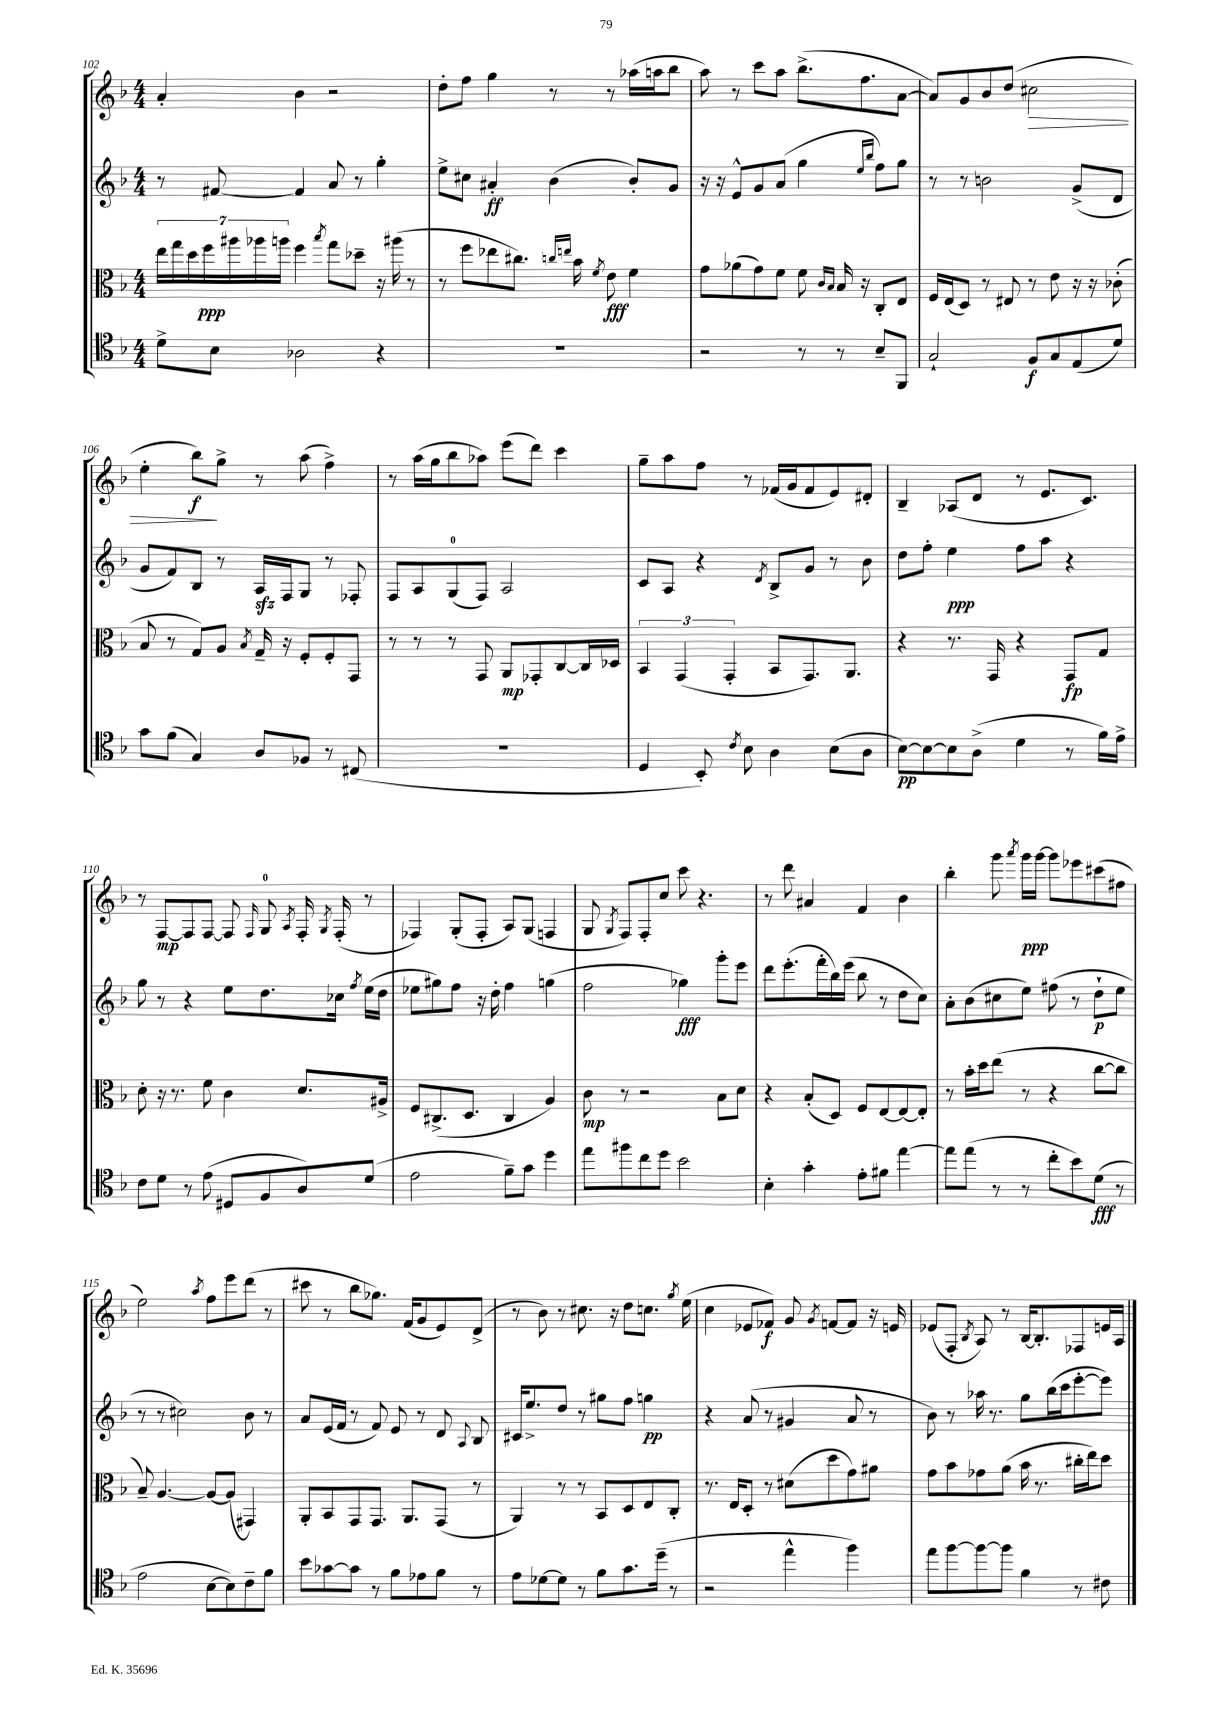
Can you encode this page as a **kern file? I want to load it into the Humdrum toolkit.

**kern	**dynam	**kern	**dynam	**kern	**dynam	**kern	**dynam
*part4	*part4	*part3	*part3	*part2	*part2	*part1	*part1
*staff4	*staff4	*staff3	*staff3	*staff2	*staff2	*staff1	*staff1
*clefC4	*	*clefC3	*	*clefG2	*	*clefG2	*
*k[b-]	*	*k[b-]	*	*k[b-]	*	*k[b-]	*
*M4/4	*	*M4/4	*	*M4/4	*	*M4/4	*
=102	=102	=102	=102	=102	=102	=102	=102
8d^\L	.	28ee\LL	.	8r	.	4a'/	.
.	.	28gg\	.	.	.	.	.
.	.	28dd\	.	.	.	.	.
.	.	28ff\	ppp	.	.	.	.
8B-\J	.	.	.	[8f#X/	.	.	.
.	.	28aa#X\	.	.	.	.	.
.	.	28aa-X\	.	.	.	.	.
.	.	28aan\JJ	.	.	.	.	.
2A-X\	.	4ff\	.	4f#/]	.	4b-\	.
.	.	8qbb-/	.	.	.	.	.
.	.	8gg\L	.	8a/	.	2r	.
.	.	8dd-X~\J	.	8r	.	.	.
4r	.	16r	.	4gg'\	.	.	.
.	.	(16aa#X\	.	.	.	.	.
.	.	8r	.	.	.	.	.
=103	=103	=103	=103	=103	=103	=103	=103
1r	.	8r	.	8ee^\L	.	8dd'\L	.
.	.	8ff\L	.	8cc#X\J	.	8ff\J	.
.	.	8ee-X\	.	4a#X'/	ff	4gg\	.
.	.	8.cc#X\J)	.	.	.	.	.
.	.	.	.	(4b-\	.	8r	.
.	.	16qqccn/LL	.	.	.	.	.
.	.	16qqeen/JJ	.	.	.	.	.
.	.	16b-\	.	.	.	.	.
.	.	8qf/	.	.	.	.	.
.	.	8e\	fff	.	.	8r	.
.	.	4f\	.	8b-'/L)	.	(16aa-X\LL	.
.	.	.	.	.	.	16aan\J	.
.	.	.	.	8g/J	.	8bb-\J	.
=104	=104	=104	=104	=104	=104	=104	=104
2r	.	8g\L	.	16r	.	8aa\)	.
.	.	.	.	16r	.	.	.
.	.	(8a-X\	.	8e^^/L	.	8r	.
.	.	8g\)	.	8g/	.	8ccc\L	.
.	.	8f\J	.	(8a/J	.	8aa\J	.
8r	.	8f\	.	4gg\	.	(8.bb-^\L	.
.	.	16qqc/LL	.	.	.	.	.
.	.	16qqB-/JJ	.	.	.	.	.
8r	.	16B-/	.	.	.	.	.
.	.	16r	.	.	.	8.ff\	.
.	.	.	.	16qqee/LL	.	.	.
.	.	.	.	16qqbb-/JJ	.	.	.
8B-~/L	.	8C'/L	.	8ff\L)	.	.	.
8FF/J	.	8E/J	.	8gg\J	.	[8a\J	.
=105	=105	=105	=105	=105	=105	=105	=105
2G`/	.	16F/LL	.	8r	.	8a/L])	.
.	.	(16E/J	.	.	.	.	.
.	.	8D/J)	.	8r	.	8g/	.
.	.	8r	.	2bn\	.	8b-/	.
.	.	8E#X/	.	.	.	(8dd/J	.
!	!	!	!	!	!	!	!LO:HP:b
8F/L	f	8r	.	.	.	2cc#X\	>
8G/	.	8e\	.	.	.	.	.
(8E/	.	16r	.	(8g^/L	.	.	.
.	.	16r	.	.	.	.	.
8d/J)	.	(8c-X'\	.	8d/J	.	.	.
!!LO:LB:g=z
=106	=106	=106	=106	=106	=106	=106	=106
8g\L	.	8B-/	.	8g/L	.	4ee'\	.
(8f\J	.	8r	.	8f/)	.	.	.
4G/)	.	8G/L)	.	8B-/J	.	8bb-\L)	f
.	.	8A/J	.	8r	.	8gg^\J	]
.	.	8qB-/	.	.	.	.	.
8A/L	.	16G~/	.	16Azz/LL	.	8r	.
.	.	16r	.	16F/J	.	.	.
8F-X/J	.	8F'/L	.	8G/J	.	(8aa\	.
8r	.	8F'/	.	8r	.	4ff^\)	.
(8C#X/	.	8GG/J	.	8F-X'/	.	.	.
=107	=107	=107	=107	=107	=107	=107	=107
1r	.	8r	.	8F/L	.	8r	.
.	.	8r	.	8A/	.	(16aa\LL	.
.	.	.	.	.	.	16gg\J	.
.	.	8r	.	(8G/	.	8bb-\	.
.	.	8GG/	.	8F/J)	.	8aa-X\J)	.
.	.	8AA/L	mp	2A/	.	(8eee\L	.
.	.	8GG-X'/	.	.	.	8ddd\J)	.
.	.	[8C/	.	.	.	4ccc\	.
.	.	16C/L]	.	.	.	.	.
.	.	16D-X/JJ	.	.	.	.	.
=108	=108	=108	=108	=108	=108	=108	=108
4D/	.	6BB-/	.	8c/L	.	8gg~\L	.
.	.	.	.	8A/J	.	8aa\	.
.	.	(6GG/	.	.	.	.	.
8BB-'/)	.	.	.	4r	.	8ff\J	.
.	.	6GG'/	.	.	.	.	.
8qc/	.	.	.	.	.	.	.
8B-\	.	.	.	.	.	8r	.
.	.	.	.	8qd/	.	.	.
4A\	.	8BB-/L	.	8B-^/L	.	(16f-X/LL	.
.	.	.	.	.	.	16g/J	.
.	.	8.GG/)	.	8g/J	.	8f-/	.
(8B-\L	.	.	.	8r	.	8e/)	.
.	.	8.AA/J	.	.	.	.	.
8A\J	.	.	.	8b-\	.	8d#X'/J	.
=109	=109	=109	=109	=109	=109	=109	=109
[8B-\L)	pp	4r	.	8dd\L	.	4B-~/	.
8B-\_	.	.	.	8ff'\J	.	.	.
8B-\]	.	8.r	.	4ee\	ppp	(8A-X/L	.
(8A^\J	.	.	.	.	.	8d/J	.
.	.	16GG/	.	.	.	.	.
4d\	.	4r	.	8ff\L	.	8r	.
.	.	.	.	8aa\J	.	8.e/L	.
8r	.	8GG/L	fp	4r	.	.	.
.	.	.	.	.	.	8.c/J)	.
16f\LL)	.	8G/J	.	.	.	.	.
16e^\JJ	.	.	.	.	.	.	.
!!LO:LB:g=z
=110	=110	=110	=110	=110	=110	=110	=110
8c\L	.	8d'\	.	8gg\	.	8r	.
8d\J	.	16r	.	8r	.	[8F/L	mp
.	.	8.r	.	.	.	.	.
8r	.	.	.	4r	.	8F/]	.
(8e\	.	8f\	.	.	.	[8F/J	.
8D#X/L	.	4c\	.	8ee\L	.	8F/]	.
.	.	.	.	.	.	16qqF/	.
8F/	.	.	.	8.dd\	.	8G/	.
.	.	.	.	.	.	8qA/	.
8A/)	.	8.d/L	.	.	.	16F'/	.
.	.	.	.	.	.	8qG/	.
.	.	.	.	16cc-X\Jk	.	(16F'/	.
.	.	.	.	8qff/	.	.	.
(8d/J	.	.	.	(16ee\LL	.	8r	.
.	.	16A#X^/Jk	.	16dd\JJ	.	.	.
=111	=111	=111	=111	=111	=111	=111	=111
2e\	.	8F/L	.	8ee-X\L	.	4F-X/)	.
.	.	(8.C#X^/	.	8gg#X\)	.	.	.
.	.	.	.	8ff\J	.	(8G'/L	.
.	.	8.D/J	.	.	.	.	.
.	.	.	.	16r	.	8F-'/J	.
.	.	.	.	16dd'\	.	.	.
8f~\L)	.	4C#/	.	4ff\	.	8A/L)	.
8g\J	.	.	.	.	.	(8G/J	.
4dd\	.	4A/)	.	(4ggn\	.	4Fn/	.
=112	=112	=112	=112	=112	=112	=112	=112
8ee\L	.	8c\	mp	2ff\	.	8G/	.
.	.	.	.	.	.	8qG/	.
8ff#X\	.	8r	.	.	.	8F/L)	.
8cc\	.	2r	.	.	.	8F'/	.
8dd\J	.	.	.	.	.	8cc/J	.
2b-\	.	.	.	4gg-X\)	fff	8ccc\	.
.	.	.	.	.	.	4.r	.
.	.	8B-\L	.	8ggg'\L	.	.	.
.	.	8d\J	.	8eee\J	.	.	.
=113	=113	=113	=113	=113	=113	=113	=113
4B-'\	.	4r	.	8ddd\L	.	8r	.
.	.	.	.	(8.eee'\	.	8ddd\	.
4g'\	.	(8B-'/L	.	.	.	4a#X/	.
.	.	.	.	16fff'\L	.	.	.
.	.	8D/J)	.	16bb-\)	.	.	.
.	.	.	.	(16eee\JJ	.	.	.
8e'\L	.	8F/L	.	8bb-\	.	4f/	.
8f#X\J	.	[8E/	.	8r	.	.	.
[4ee\	.	8E/_	.	8dd\L	.	4b-\	.
.	.	8E'/J]	.	8cc\J)	.	.	.
=114	=114	=114	=114	=114	=114	=114	=114
8ee\L]	.	8r	.	8a'\L	.	4bb-'\	.
(8ee\J	.	16b-'\LL	.	(8b-\	.	.	.
.	.	16dd\J	.	.	.	.	.
8r	.	(8ee\J	.	8cc#X\	.	8ggg\	.
.	.	.	.	.	.	8qaaa/	.
8r	.	8r	.	8ee\J)	.	16ggg\LL	ppp
.	.	.	.	.	.	[16ggg\JJ	.
8cc'\L	.	4r	.	(8ff#X\	.	8ggg\L]	.
8b-\)	.	.	.	8r	.	8eee-X\	.
(8d\J	fff	[8cc\L	.	8dd`\L	p	(8ccc#X\	.
8r	.	8cc\J]	.	8ee\J	.	8ff#X\J	.
!!LO:LB:g=z
=115	=115	=115	=115	=115	=115	=115	=115
2e\	.	8B-~/)	.	8r	.	2ee\)	.
.	.	[4.A/	.	8r	.	.	.
.	.	.	.	2cc#X\)	.	.	.
.	.	.	.	.	.	8qaa/	.
[8B-\L	.	8A/L_	.	.	.	8ff\L	.
8B-\])	.	(8A/J]	.	.	.	8eee\	.
8c~\	.	4GG#X/)	.	8b-\	.	(8ddd\J	.
8f\J	.	.	.	8r	.	8r	.
=116	=116	=116	=116	=116	=116	=116	=116
8b-\L	.	8AA'/L	.	8a/L	.	8ccc#X\	.
[8g-X\	.	8BB-/	.	(16e/L	.	8r	.
.	.	.	.	16f/JJ	.	.	.
8g-\J]	.	8GG/	.	8r	.	8bb-\L	.
8r	.	8.GG/J	.	8f/)	.	8.gg-X\J)	.
8f\L	.	.	.	8e/	.	.	.
.	.	8.AA/L	.	.	.	(16f/KL	.
8e-X\	.	.	.	8r	.	8g/	.
8f\J	.	(8GG/J	.	8d/	.	8e/)	.
.	.	.	.	8qqA/	.	.	.
8r	.	8r	.	8B-/	.	(8d^/J	.
=117	=117	=117	=117	=117	=117	=117	=117
8e\L	.	4AA/)	.	16c#X/KL	.	8r	.
.	.	.	.	8.ee^/	.	.	.
[8d-X\	.	.	.	.	.	8b-\)	.
8d-\J]	.	8r	.	8dd/J	.	8r	.
8r	.	8r	.	8r	.	8.cc#X\	.
8f\L	.	8BB-/L	.	8gg#X\L	.	.	.
.	.	.	.	.	.	16r	.
8.g\	.	8D/	.	8ff\J	.	8dd\L	.
.	.	8E/	.	4ggn\	pp	8.ccn\J	.
(16dd~\Jk	.	.	.	.	.	.	.
8r	.	8C'/J	.	.	.	.	.
.	.	.	.	.	.	8qgg/	.
.	.	.	.	.	.	(16ee\	.
=118	=118	=118	=118	=118	=118	=118	=118
2r	.	8.r	.	4r	.	4cc\	.
.	.	16E/KL	.	.	.	.	.
.	.	8D'/J	.	(8a/	.	8e-X/L	.
.	.	8r	.	8r	.	8f-X/J)	f
4ee^^\	.	(8d#X\L	.	4g#X/	.	8g/	.
.	.	.	.	.	.	8qg/	.
.	.	8dd\	.	.	.	[8fn/L	.
4ff\)	.	8g\)	.	8a/	.	8f/J]	.
.	.	8a#X\J	.	8r	.	16r	.
.	.	.	.	.	.	16en/	.
=119	=119	=119	=119	=119	=119	=119	=119
8ee\L	.	8g\L	.	8b-\)	.	(8e-X/L	.
[8ff\	.	8b-\	.	8r	.	8F'/J	.
.	.	.	.	.	.	8qB-/	.
8ff\_	.	8g-X\	.	16aa-X\	.	8A/)	.
.	.	.	.	8.r	.	.	.
8ff\J]	.	(8a\J	.	.	.	8r	.
4f\	.	16b-\	.	8gg\L	.	[16B-/KL	.
.	.	8.r	.	.	.	8.B-'/]	.
.	.	.	.	(16bb-\L	.	.	.
.	.	.	.	16ccc\J	.	.	.
8r	.	16cc#X'\LL	.	[8eee'\	.	8F-X/	.
.	.	16ee\J)	.	.	.	.	.
8c#X\	.	8dd\J	.	8eee\J])	.	16en/L	.
.	.	.	.	.	.	16A/JJ	.
==	==	==	==	==	==	==	==
*-	*-	*-	*-	*-	*-	*-	*-
